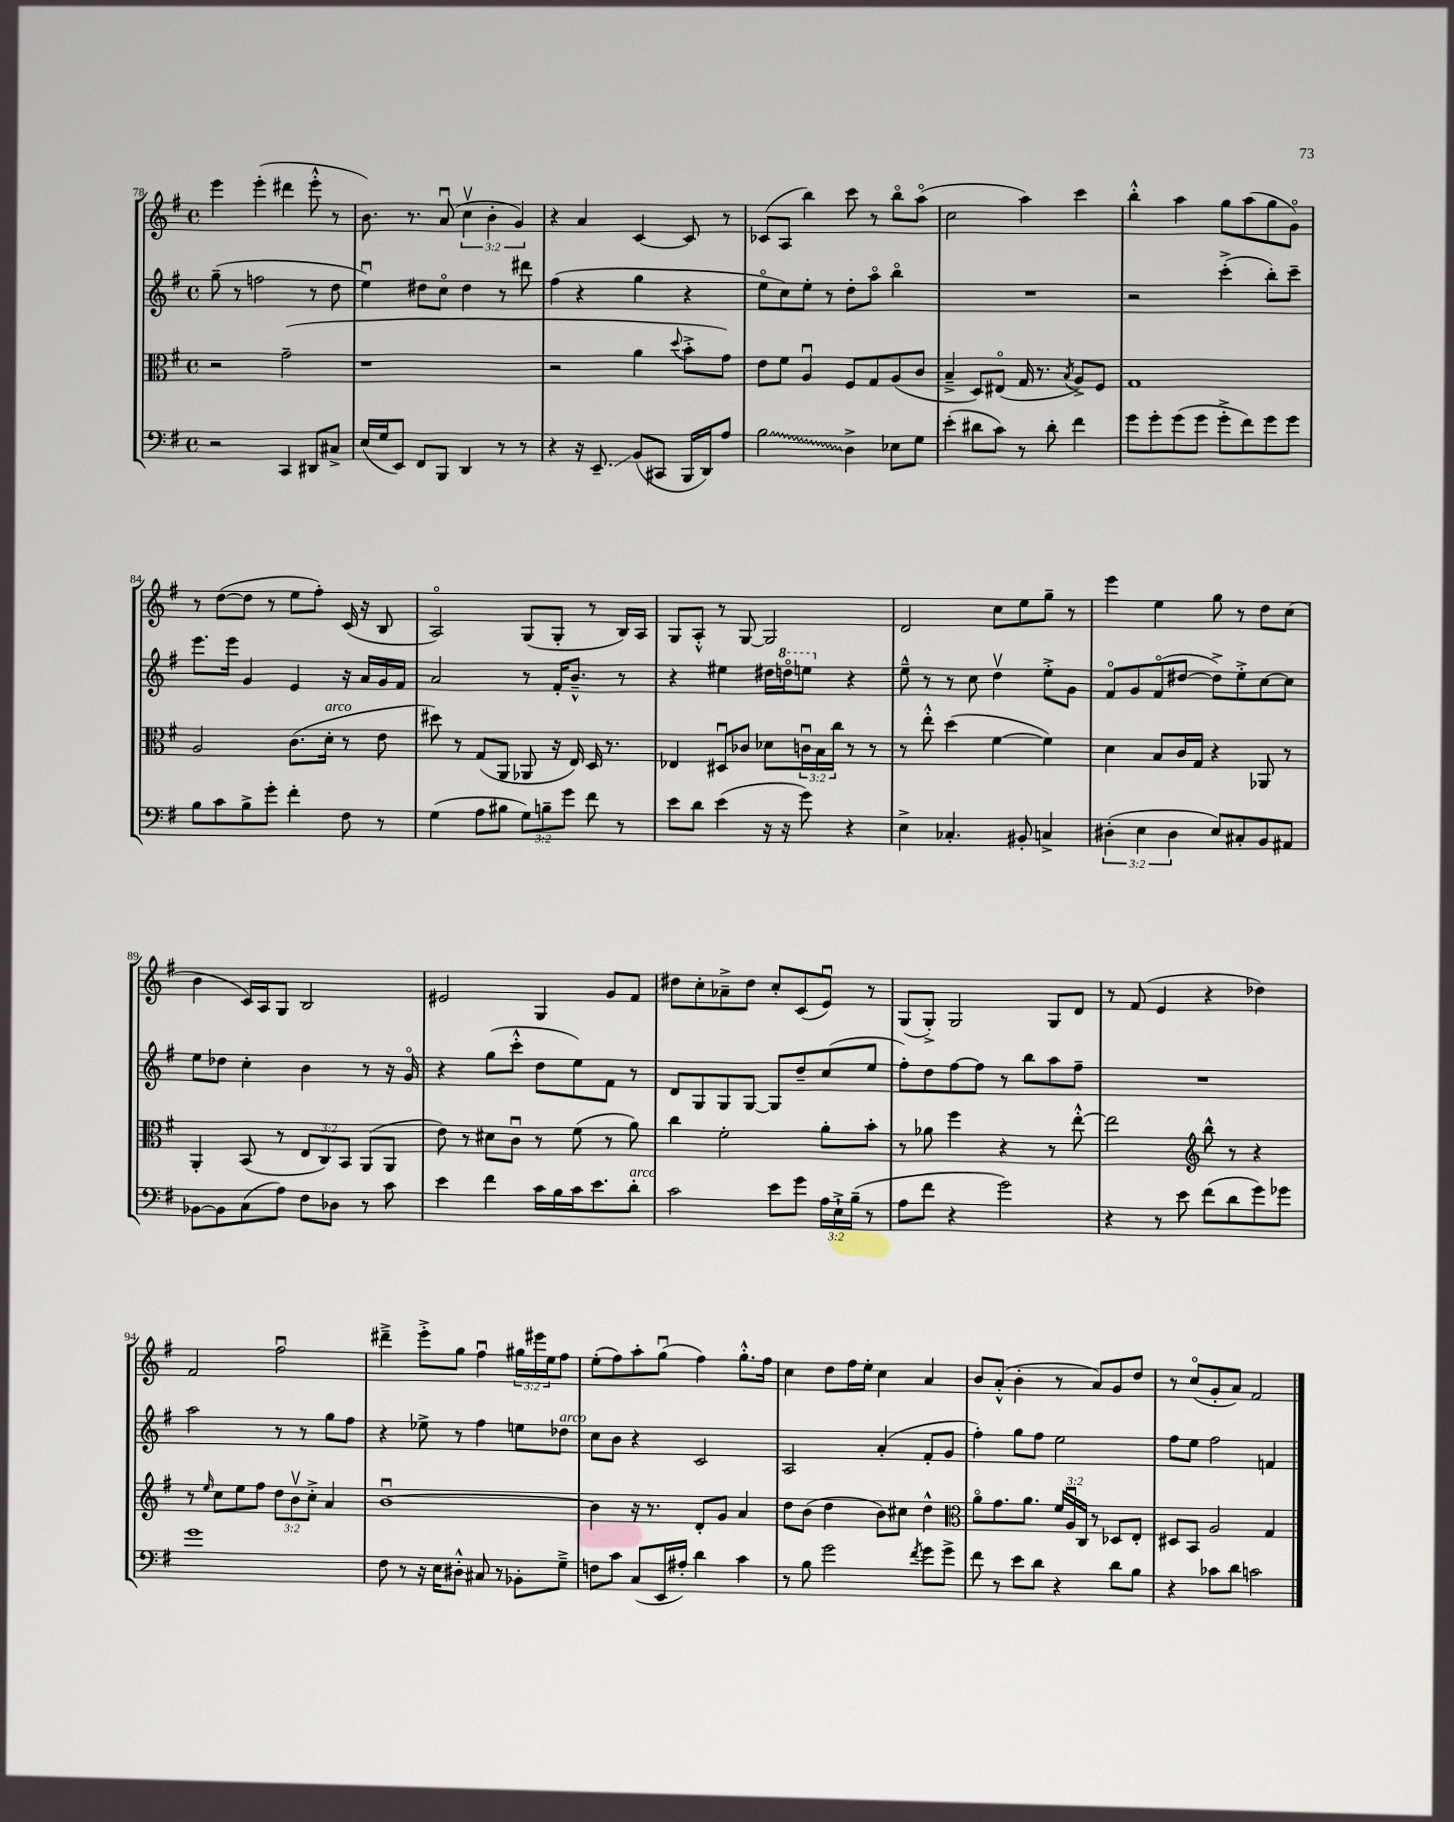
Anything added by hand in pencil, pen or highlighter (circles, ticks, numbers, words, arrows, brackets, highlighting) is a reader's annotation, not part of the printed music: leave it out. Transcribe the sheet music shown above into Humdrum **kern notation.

**kern	**kern	**kern	**kern
*staff4	*staff3	*staff2	*staff1
*clefF4	*clefC3	*clefG2	*clefG2
*k[f#]	*k[f#]	*k[f#]	*k[f#]
*M4/4	*M4/4	*M4/4	*M4/4
*met(c)	*met(c)	*met(c)	*met(c)
2r	2r	(8gg~\	4eee\
.	.	8r	.
.	.	2ff\	(4eee'\
4CC/	(2g~\	.	4ddd#\
8DD#/L	.	8r	8eee'^^\
8C#^/J	.	8dd\	8r
=	=	=	=
(16E/LL	1r	4eeu\)	8.b\)
16G/J	.	.	.
8EE/J)	.	.	.
.	.	.	8.r
8FF#/L	.	8dd#\L	.
8BBB/J	.	8cco\J	(8au/
4DD/	.	4dd#\	6ccv\
.	.	.	6b'\
8r	.	8r	.
.	.	.	6g/)
8r	.	8ddd#\	.
=	=	=	=
4r	2r	(4ff#\	4r
16r	.	4r	4a/
8.EE~/	.	.	.
(8BB/L	4a\	4gg\	[4c/
8CC#/J	.	.	.
.	8qqdd/	.	.
16BBB/LL	8b'^\L	4r	8c/]
16DD/J)	.	.	.
8A/J	8g\J)	.	8r
=	=	=	=
2B\	8e\L	8eeo\L	(8c-/L
.	8f#\J	8cc\)	8A/J
.	4Au/	8ee'\J	4bb\)
.	.	8r	.
4D^\	8F#/L	8dd'\L	8ccc\
.	8G/	8aao\J	8r
8E-\L	(8A/	4bbo\	8bbo\L
8G\J	8c/J	.	(8aao\J
=	=	=	=
(4e'\	4B~^/	1r	2cc\
8d#\L	8D/L)	.	.
8c\J)	(8E#o/J	.	.
8r	16G/	.	4aa\)
.	8.r	.	.
8d#'\	.	.	.
.	8qB/	.	.
4f#\	8A^/L)	.	4ccc\
.	8F#/J	.	.
=	=	=	=
8g\L	1G	2r	4bb'^^\
8g'\	.	.	.
(8g\	.	.	4aa\
8g\J	.	.	.
8g'^\L	.	(4ccc'^\	8gg\L
8f#\)	.	.	(8aa\
8g\	.	8bb'\L)	8gg\
8g\J	.	8ccc~\J	8go\J)
=	=	=	=
8B\L	2A/	8.eee\L	8r
8c\	.	.	([8dd\L
.	.	16eee\Jk	.
8B^\	.	4g/	8dd\]J
8g'\J	.	.	8r
4f#'\	(8.c\L	4e/	8ee\L
.	.	.	8ff#'\J)
.	16d'\Jk	.	.
8F#\	8r	16r	(16c/
.	.	16a/LL	16r
8r	8e\	16g/	8B/
.	.	16f#/JJ	.
=	=	=	=
(4G\	8dd#\)	2a/	2Ao/)
.	8r	.	.
8A\L	(8G/L	.	.
8B#\J	8AA/J	.	.
12G\L)	8AA-/	8r	(8G/L
12B~\	.	.	.
.	16r	16f#'/LK	8G'/J
12g\J	.	.	.
.	16E/)	8.b~^^/J	.
8f#\	16D/	.	8r
.	8.r	.	.
8r	.	8r	16B/LL)
.	.	.	16A/JJ
=	=	=	=
8e\L	4E-/	4r	8G/L
8d\J	.	.	8A'^^/J
(4e\	8D#u/L	4ee#\	8r
.	8c-/J	.	[8G/
16r	8d-\L	16dd#\LL	2G/]
16r	.	16dddo\J	.
8g\)	24cu\L	8eee\J	.
.	24B\	.	.
.	24cc\JJ	.	.
4r	8r	4r	.
.	8r	.	.
=	=	=	=
4E^\	8r	8ee~^^\	2d/
.	8ee'^^\	8r	.
4.C-'/	(4dd\	8r	.
.	.	8cc\	.
.	[4f#\	4ddv\	8cc\L
8BB#'/	.	.	8ee\
4C^/	4f#\])	8ee'^\L	8gg~\J
.	.	8g\J	8r
=	=	=	=
(6D#'\	4d\	8f#o/L	4eee\
.	.	8g/	.
6E\	.	.	.
.	8B/L	(8f#o/	4ee\
6D#\	.	.	.
.	16c/L	[8dd#/J	.
.	16G/JJ	.	.
8E/L)	4r	8dd#^\]L)	8gg\
8C#'/	.	8ee'^\	8r
8BB/	8AA-/	[8cc\	8dd\L
8AA#/J	8r	8cc\]J	(8cc\J
=	=	=	=
[8BB-\L	4AA'/	8ee\L	4b\
8BB-\]	.	8dd-\J	.
(8C\	(8BB/	4cc'\	16c/LL)
.	.	.	16A/J
8A\J)	8r	.	8G/J
8F#\L	12E/L	4b\	2B/
.	12C/)	.	.
8D-\J	.	.	.
.	12BB/J	.	.
8r	(8AA/L	8r	.
8c\	8AA/J	16r	.
.	.	16go/	.
=	=	=	=
4e\	8e\)	4r	2e#/
.	8r	.	.
4f#\	8d#\L	(8gg\L	.
.	8cu\J	8ccc'^^\J	.
16c\LL	8r	8dd\L	4G/
16B\	.	.	.
16c\J	(8f#\	8ee\)	.
8.e\	.	.	.
.	8r	8f#\J	8g/L
8d'\J	8a\)	8r	8f#/J
=	=	=	=
2c\	4cc\	8d/L	8dd#\L
.	.	8G/	8cc'\
.	2f#'\	8G/	8a-~^\
.	.	[8G/J	8dd#\J
8e\L	.	8G/]L	8cc'/L
8g\J	.	8dd~/	(8c/
24A\LL	8a'\L	(8cc/	8eu/J)
24E`^\	.	.	.
(24B~\JJ	.	.	.
8r	8b'\J	8ee/J	8r
=	=	=	=
8A\L	8r	8ff#'\L)	(8G/L
8f#\J	8a-\	8dd\	8G'^/J)
4r	4ff#\	[8ff#\	2G/
.	.	8ff#\]J	.
2g\)	4r	8r	.
.	.	8bb\L	.
.	8r	8aa\	8G/L
.	[8ee'^^\	8ff#~\J	8d/J
=	=	=	=
4r	2ee\]	1r	8r
.	.	.	(8f#/
8r	.	.	4e/
8e\	.	.	.
*	*clefG2	*	*
(8f#\L	8bb^^\	.	4r
8d\	8r	.	.
8g\)	4r	.	4dd-\)
8g-\J	.	.	.
=	=	=	=
1g	8r	2aa\	2f#/
.	16qqee/	.	.
.	8cc\L	.	.
.	8ee\	.	.
.	8ff#\J	.	.
.	12dd\L	8r	2ff#u\
.	12bv\	.	.
.	.	8r	.
.	12cc'^\J	.	.
.	4a/	8gg\L	.
.	.	8ff#\J	.
=	=	=	=
8F#\	[1bu	4r	4ddd#~^\
8r	.	.	.
16r	.	8ee-^\	8eee'^\L
16E\LK	.	.	.
8D#'^^\J	.	8r	8gg\J
8C#/	.	4ff#\	4ff#u\
8r	.	.	.
8BB-'\L	.	8ee\L	24gg#\LL
.	.	.	24eee#\
.	.	.	24ee\J
8G~^\J	.	8dd-\J	8ff#\J
=	=	=	=
8F\L	4b\]	8cc\L	(8ee'\L
8c\J	.	8b\J	8ff#\)
(8C/L	16r	4r	8aa'\
.	8.r	.	.
16EE/L	.	.	(8ggu\J
16A#'/JJ)	.	.	.
4d\	8d'/L	2c/	4ff#\)
.	8g/J	.	.
4c\	4a/	.	8.gg'^^\L
.	.	.	16ff#\Jk
=	=	=	=
8r	8dd\L	2A/	4cc\
8B\	(8b\J	.	.
2g\	4dd\	.	8dd\L
.	.	.	16ff#\L
.	.	.	16ee'\JJ
.	8b\L)	(4a'/	4cc\
.	8cc#\J	.	.
8qf#/	.	.	.
8g\L	4dd^^\	8f#'/L	4a/
8g^\J	.	8g/J	.
=	=	=	=
*	*clefC3	*	*
8f#\	8ao\L	4ff#'\)	8b/L
8r	8.g\	.	(8a'^^/J
8e\L	.	8gg\L	4b'\
.	8.a\J	.	.
8d\J	.	8ff#\J	.
4r	24f#/LL	2ee\	8r
.	24Au/	.	.
.	24C/JJ	.	.
.	8r	.	8a/L)
8d\L	8D-/L	.	8g/
8B\J	8E'/J	.	8dd/J
=	=	=	=
4r	8D#/L	8ff#\L	8r
.	8BB/J	8ee\J	(8cco/L
8c-\L	2A/	2ff#\	8g'/
8d\J	.	.	8a/J)
2c\	.	.	2f#/
.	4G/	4f/	.
==	==	==	==
*-	*-	*-	*-
